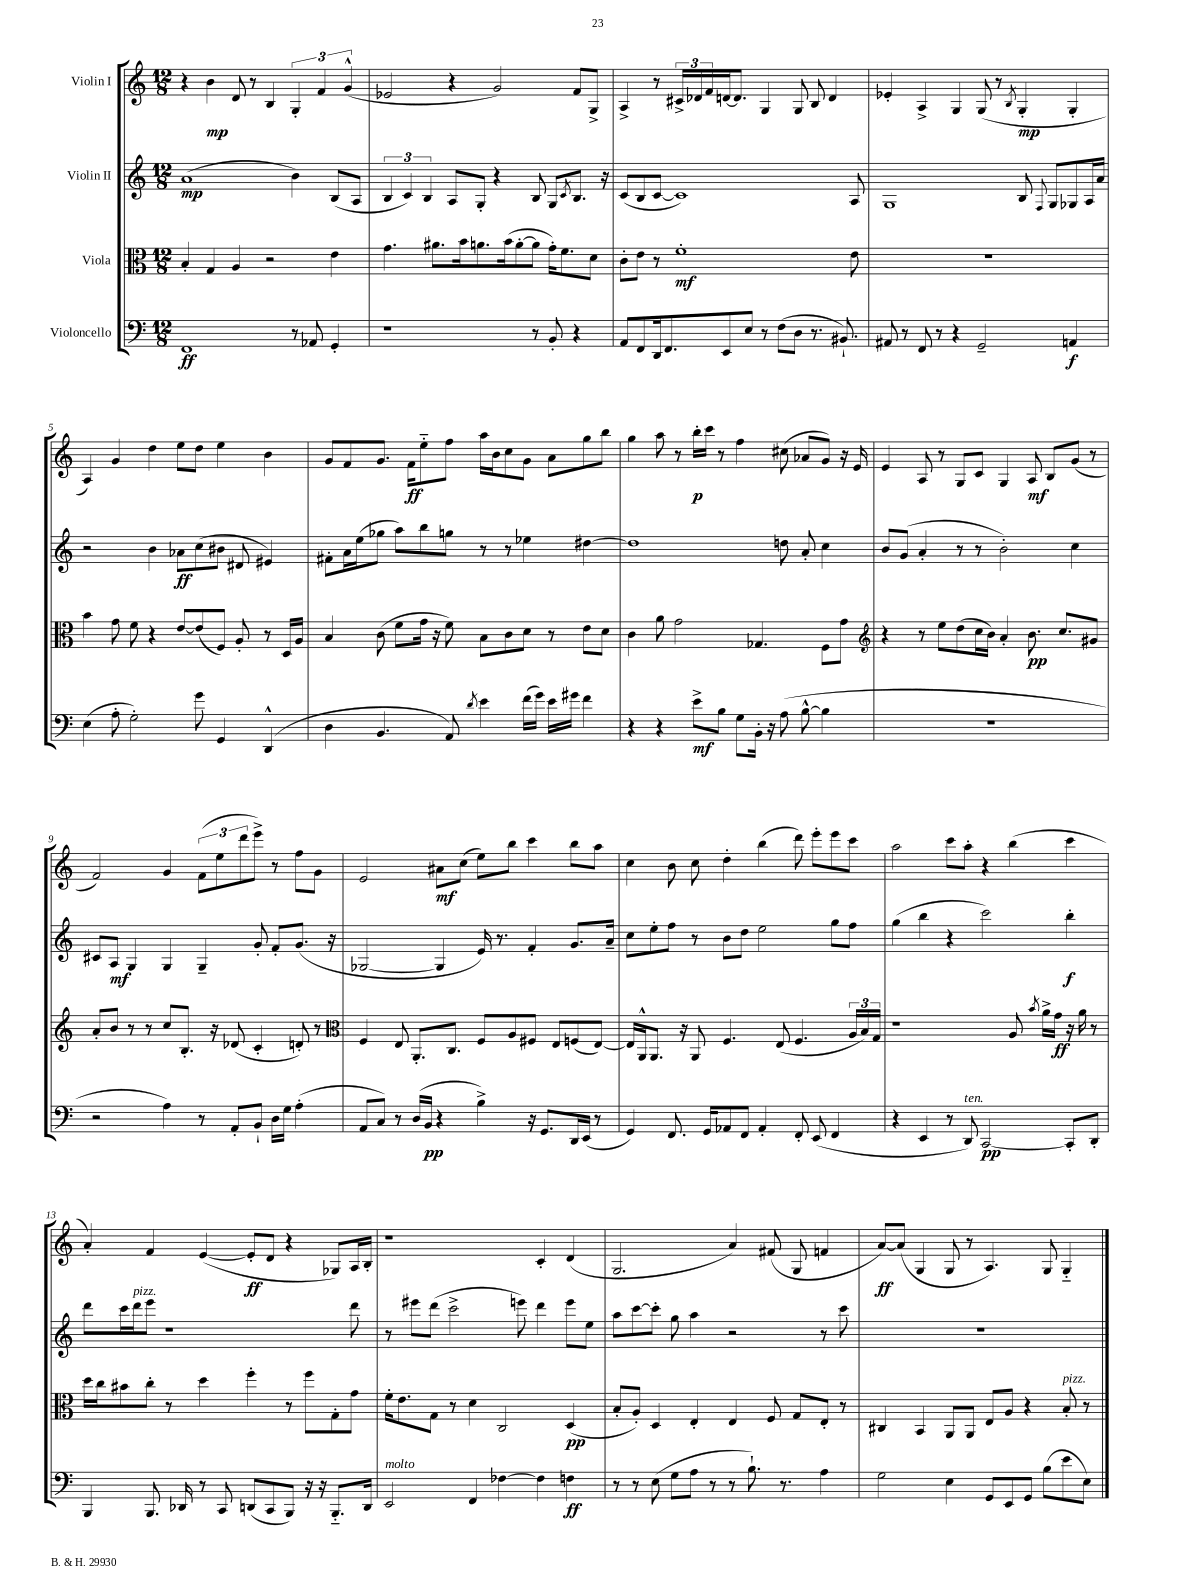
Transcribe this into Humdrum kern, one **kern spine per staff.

**kern	**kern	**kern	**kern
*staff4	*staff3	*staff2	*staff1
*clefF4	*clefC3	*clefG2	*clefG2
*k[]	*k[]	*k[]	*k[]
*M12/8	*M12/8	*M12/8	*M12/8
1FF	4B'/	(1a	4r
.	4G/	.	4b\
.	4A/	.	8d/
.	.	.	8r
.	2r	.	4B/
8r	.	4b\)	6G'/
8AA-/	.	.	.
.	.	.	6f/
4GG'/	4e\	(8B/L	.
.	.	.	(6g^^/
.	.	8A/J	.
=	=	=	=
1r	4.g\	6B/	2e-/
.	.	6c/)	.
.	.	6B/	.
.	8.a#\L	.	.
.	.	8A/L	4r
.	16b\k	.	.
.	8.a\	8G'/J	.
.	.	4r	2g/)
.	(16b\k	.	.
.	[8a'\	.	.
8r	8a\]J	8B/	.
8BB'/	16g'\LK)	8G/L	.
.	8.f\	.	.
.	.	8qc/	.
4r	.	8.B/J	8f/L
.	8d\J	.	8G^/J
.	.	16r	.
=	=	=	=
8AA/L	8c'\L	(8c/L	4A^/
8FF/	8e\J	8B/	.
16DD/k	8r	[8c/J	8r
8.FF/	.	.	.
.	1f'	1c])	24c#^/LL
.	.	.	24d-/
.	.	.	24f/
8EE/	.	.	[16d/J
.	.	.	8.d/]J
8E/J	.	.	.
8r	.	.	4G/
(8F\L	.	.	.
8D\J	.	.	8G/
8.r	.	.	8B/
.	.	.	4d/
8.BB#`/)	.	.	.
.	8e\	8A/	.
=	=	=	=
8AA#/	1.r	1G	4e-'/
8r	.	.	.
8FF/	.	.	4A^/
8r	.	.	.
4r	.	.	4G/
2GG~/	.	.	(8G/
.	.	.	8r
.	.	.	8qB/
.	.	8B/	4G'/
.	.	8qqF/	.
.	.	8G/L	.
4AA/	.	8G-/	4G'/
.	.	16A/L	.
.	.	16a/JJ	.
=	=	=	=
(4E\	4b\	2r	4A/)
8A'\	8g\	.	4g/
2G'\)	8f\	.	.
.	4r	4b\	4dd\
.	[8e/L	8a-\L	8ee\L
8g\	(8e/]	(8cc\	8dd\J
4GG/	8F/J)	8b#\J	4ee\
.	8A'/	8d#/	.
(4DD^^/	8r	4e#/)	4b\
.	16D/LL	.	.
.	16A/JJ	.	.
=	=	=	=
4D\	4B/	8f#'\L	8g/L
.	.	16a\L	8f/
.	.	(16ee\J	.
4.BB/	(8c\	8gg-\J	8.g/J
.	8f\L	8aa\L)	.
.	.	.	16f\LK
.	16g\Jk	8bb\	8ee'~\
.	16r	.	.
8AA/)	8f\)	8gg\J	8ff\J
8qd/	.	.	.
4e\	8B\L	8r	16aa\LL
.	.	.	16b\J
.	8c\	8r	8cc\
(16f\LL	8d\J	4ee-\	8g\J
16g\JJ)	.	.	.
16e\LL	8r	.	8a\L
16g#\JJ	.	.	.
4f\	8e\L	[4dd#\	8gg\
.	8d\J	.	8bb\J
=	=	=	=
4r	4c\	1dd#]	4gg\
4r	8a\	.	8aa\
.	2g\	.	8r
8e^\L	.	.	16bb'\LL
.	.	.	16ccc\JJ
8B\J	.	.	8r
8G\L	.	.	4ff\
16BB'\Jk	4.G-/	.	.
16r	.	.	.
(8A\	.	8dd\	(8cc#\
[8B^^\	.	8a'/	8a-/L
4B\]	8F\L	4cc\	8g/J)
.	8g\J	.	16r
.	.	.	16e/
=	=	=	=
*	*clefG2	*	*
1.r	4r	8b/L	4e/
.	.	(8g/J	.
.	8r	4a'/	8A/
.	8ee\L	.	8r
.	(8dd\	8r	8G/L
.	16cc\L	8r	8c/J
.	16b\JJ)	.	.
.	4a'/	2b'\)	4G/
.	8.b\	.	8A/
.	.	.	8B/L
.	8.cc/L	.	.
.	.	4cc\	(8g/J
.	8g#/J	.	8r
=	=	=	=
2r	8a'/L	8c#/L	2f/)
.	8b/J	8A/J	.
.	8r	4G/	.
.	8r	.	.
4A\)	8cc/L	4G/	4g/
.	8.B'/J	.	.
8r	.	4G~/	(12f\L
.	16r	.	.
.	.	.	12ee\
8AA'/L	(8d-/	.	.
.	.	.	12ddd\
8BB`/J	4c'/	8g'/	8eee^\J)
16D\LL	.	8f'/L	8r
16G\JJ	.	.	.
(4A'\	8d'/)	(8.g/J	8ff\L
.	8r	.	8g\J
.	.	16r	.
=	=	=	=
*	*clefC3	*	*
8AA/L	4F/	[2G-/	2e/
8C/J)	.	.	.
8r	8E/	.	.
(16D/LL	8.AA'/L	.	.
16BB/JJ	.	.	.
4r	.	4G-/]	8a#\L
.	8.C/J	.	.
.	.	.	(8cc\J
4B^\)	8F/L	16e/)	8ee\L)
.	.	8.r	.
.	8A/	.	8bb\J
16r	8F#/J	4f'/	4ccc\
8.GG/L	.	.	.
.	8E/L	.	.
16DD/L	(8F/	8.g/L	8bb\L
(16EE/JJ	.	.	.
8r	[8E/J)	.	8aa\J
.	.	16a~/Jk	.
=	=	=	=
4GG/)	16E/]LL	8cc\L	4cc\
.	16AA^^/J	.	.
.	8.AA/J	8ee'\	.
8.FF/	.	8ff\J	8b\
.	16r	.	.
.	8AA/	8r	8cc\
16GG/LK	.	.	.
8AA-/	4.F/	8b\L	4dd'\
8FF/J	.	8dd\J	.
4AA-'/	.	2ee\	(4bb\
.	(8E/	.	.
8FF'/	4.F/	.	8ddd\)
(8EE/	.	.	8eee'\L
4FF/	.	8gg\L	8eee\
.	24A/LL	8ff\J	8ccc\J
.	24B/)	.	.
.	24G/JJ	.	.
=	=	=	=
4r	1r	(4gg\	2aa\
4EE/	.	4bb\	.
8r	.	4r	8ccc\L
8DD/)	.	.	8aa'\J
[2CC/	.	2ccc\)	4r
.	8A/	.	(4bb\
.	8qb/	.	.
.	16a^\LL	.	.
.	16g\JJ	.	.
8CC'/]L	16r	4bb'\	4ccc\
.	16a\	.	.
8DD'/J	8r	.	.
=	=	=	=
4BBB/	16dd\LL	8ddd\L	4a'/)
.	16cc\J	.	.
.	8b#\	16ccc\L	.
.	.	16ddd\J	.
8.BBB/	8cc'\J	8eee\J	4f/
.	8r	1r	.
16DD-/	.	.	.
8r	4dd\	.	([4e/
8CC/	.	.	.
(8DD/L	4ff'\	.	8e'/]L
8CC/	.	.	8d/J
8BBB/J)	8r	.	4r
16r	8ff\L	.	.
16r	.	.	.
8.BBB'~/L	8G'\	.	8G-/L)
.	8g\J	8ddd\	16A/L
16DD/Jk	.	.	16B'/JJ
=	=	=	=
2EE/	16f'\LK	8r	1r
.	8.e\	.	.
.	.	8eee#\L	.
.	8G\J	(8ddd\J	.
.	8r	2ccc^\	.
4FF/	4d\	.	.
[4F-\	2C/	.	.
.	.	8eee\)	.
4F-\]	.	4ddd\	4c'/
4F\	(4D/	8eee\L	(4d/
.	.	8ee\J	.
=	=	=	=
8r	8B'/L	8aa\L	2.G/
8r	8A'/J)	[8ccc\	.
(8E\	4D/	8ccc'\]J	.
8G\L	.	8gg\	.
8A\J	4E'/	4aa\	.
8r	.	.	.
8r	4E/	2r	4a/)
8.B`\)	.	.	.
.	8F/	.	(8f#/
8.r	.	.	.
.	8G/L	.	8G/
4A\	8E'/J	8r	4f/
.	8r	8ccc\	.
=	=	=	=
2G\	4C#/	1.r	[8a/L)
.	.	.	(8a/]J
.	4BB/	.	4G/
4E\	8AA/L	.	8G/
.	8AA/J	.	8r
8GG/L	8E/L	.	4.A/)
8EE/	8A/J	.	.
8GG/J	4r	.	.
(8B\L	.	.	8G/
8e\	8B'/	.	4G'~/
8E\J)	8r	.	.
==	==	==	==
*-	*-	*-	*-
